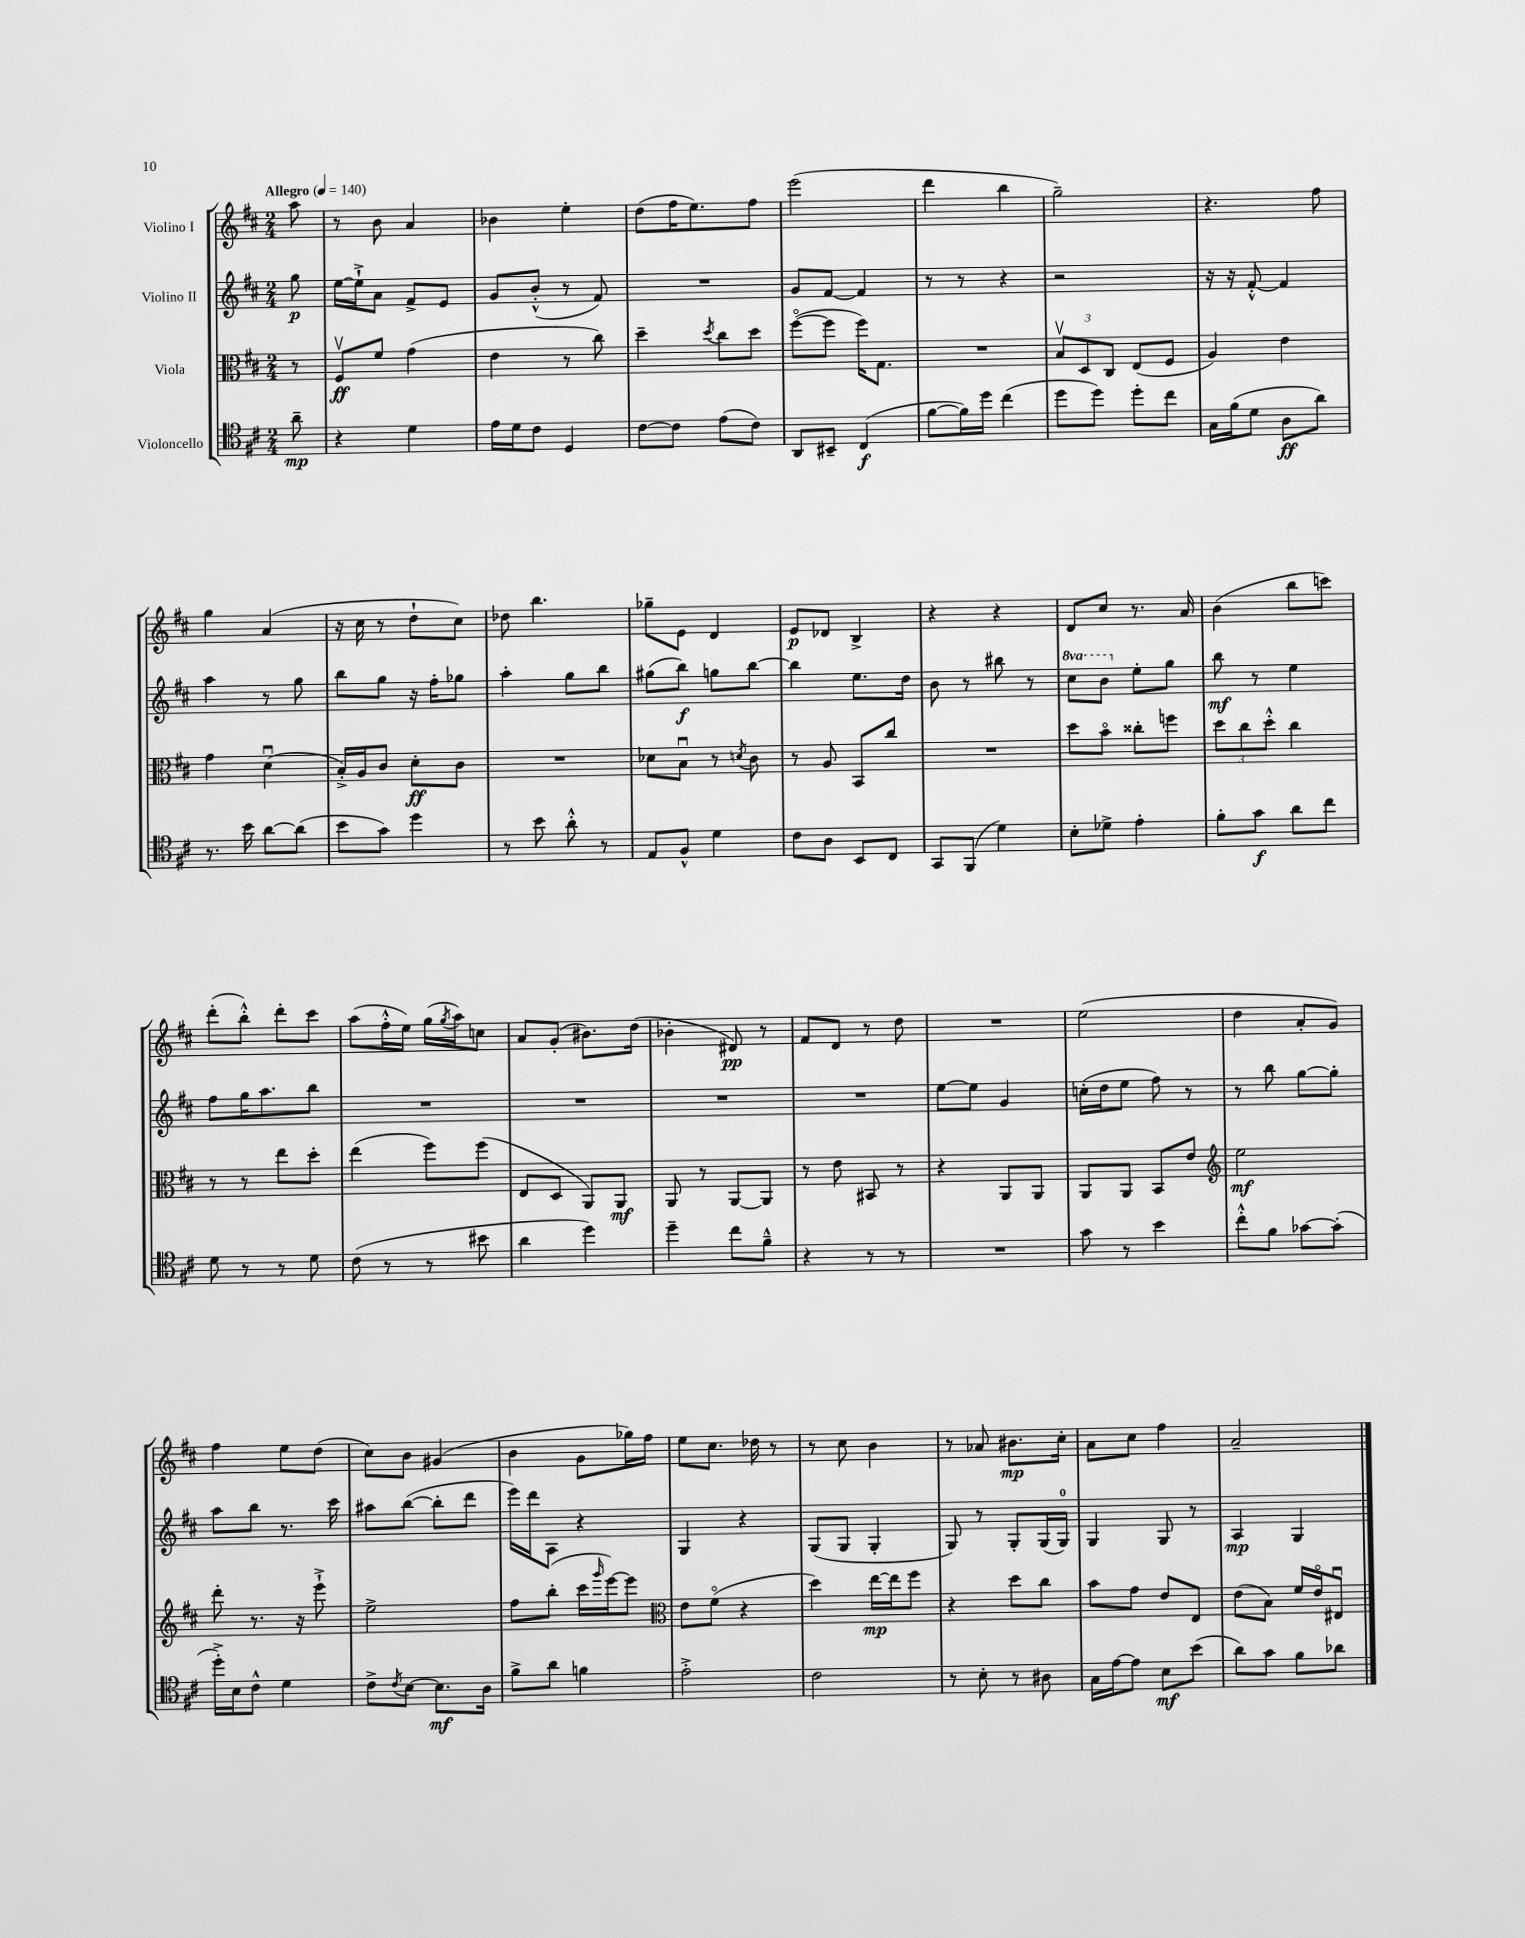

**kern	**dynam	**kern	**dynam	**kern	**dynam	**kern	**dynam
*part4	*part4	*part3	*part3	*part2	*part2	*part1	*part1
*staff4	*staff4	*staff3	*staff3	*staff2	*staff2	*staff1	*staff1
*I"Violoncello	*	*I"Viola	*	*I"Violino II	*	*I"Violino I	*
*clefC4	*	*clefC3	*	*clefG2	*	*clefG2	*
*k[f#c#]	*	*k[f#c#]	*	*k[f#c#]	*	*k[f#c#]	*
*M2/4	*	*M2/4	*	*M2/4	*	*M2/4	*
*MM140	*	*MM140	*	*MM140	*	*MM140	*
=	=	=	=	=	=	=	=
!	!	!	!	!	!	!LO:TX:a:B:t=Allegro	!
8a~\	mp	8r	.	8gg\	p	8aa\	.
=1	=1	=1	=1	=1	=1	=1	=1
4r	.	8F#v/L	ff	[16ee\LL	.	8r	.
.	.	.	.	16ee`^\J]	.	.	.
.	.	8f#/J	.	8a\J	.	8b\	.
4d\	.	(4g\	.	8f#^/L	.	4a/	.
.	.	.	.	8e/J	.	.	.
=2	=2	=2	=2	=2	=2	=2	=2
16e\LL	.	4e\	.	8g/L	.	4b-X\	.
16d\J	.	.	.	.	.	.	.
8c#\J	.	.	.	(8b'^^/J	.	.	.
4D/	.	8r	.	8r	.	4ee'\	.
.	.	8cc#\)	.	8f#/)	.	.	.
=3	=3	=3	=3	=3	=3	=3	=3
[8c#\L	.	4dd~\	.	2r	.	(8dd\L	.
8c#\J]	.	.	.	.	.	16ff#\K	.
.	.	.	.	.	.	8.ee\)	.
.	.	8qdd/	.	.	.	.	.
(8e\L	.	8cc#\L	.	.	.	.	.
8c#\J)	.	8dd\J	.	.	.	8ff#\J	.
=4	=4	=4	=4	=4	=4	=4	=4
8AA/L	.	([8ff#\L	.	8g/L	.	(2eee\	.
8BB#X~/J	.	8ff#\J]	.	[8f#/J	.	.	.
(4C#/	f	16ff#\KL)	.	4f#/]	.	.	.
.	.	8.G\J	.	.	.	.	.
=5	=5	=5	=5	=5	=5	=5	=5
[8f#\L	.	2r	.	8r	.	4ddd\	.
16f#\L])	.	.	.	8r	.	.	.
16dd\JJ	.	.	.	.	.	.	.
(4cc#\	.	.	.	4r	.	4bb\	.
=6	=6	=6	=6	=6	=6	=6	=6
8dd\L	.	12Bv/L	.	2r	.	2gg~\)	.
.	.	12D/	.	.	.	.	.
8dd\J)	.	.	.	.	.	.	.
.	.	12C#/J	.	.	.	.	.
8dd'\L	.	(8E/L	.	.	.	.	.
8cc#\J	.	8F#/J	.	.	.	.	.
=7	=7	=7	=7	=7	=7	=7	=7
16G\LL	.	4A/)	.	16r	.	4.r	.
(16f#\J	.	.	.	16r	.	.	.
8d\J	.	.	.	[8f#'^^/	.	.	.
8A\L	ff	4e\	.	4f#/]	.	.	.
8a\J)	.	.	.	.	.	8ff#\	.
!!LO:LB:g=z
=8	=8	=8	=8	=8	=8	=8	=8
8.r	.	4g\	.	4aa\	.	4gg\	.
16b\	.	.	.	.	.	.	.
[8a\L	.	(4du\	.	8r	.	(4a/	.
(8a\J]	.	.	.	8gg\	.	.	.
=9	=9	=9	=9	=9	=9	=9	=9
8b\L	.	16B'^/LL)	.	8bb\L	.	16r	.
.	.	16A/J	.	.	.	16cc#\	.
8g\J)	.	8c#/J	.	8gg\J	.	8r	.
4dd\	.	8d'\L	ff	16r	.	8dd`\L	.
.	.	.	.	16ff#'\KL	.	.	.
.	.	8c#\J	.	8gg-X\J	.	8cc#\J)	.
=10	=10	=10	=10	=10	=10	=10	=10
8r	.	2r	.	4aa'\	.	8dd-X\	.
8b\	.	.	.	.	.	4.bb\	.
8a'^^\	.	.	.	8gg\L	.	.	.
8r	.	.	.	8bb\J	.	.	.
=11	=11	=11	=11	=11	=11	=11	=11
8E/L	.	8d-X\L	.	(8gg#X\L	.	8gg-X~\L	.
8F#^^/J	.	8Bu\J	.	8bb\J)	f	8e\J	.
4d\	.	8r	.	8ggn\L	.	4d/	.
.	.	8qdn/	.	.	.	.	.
.	.	8c#\	.	[8bb\J	.	.	.
=12	=12	=12	=12	=12	=12	=12	=12
8c#\L	.	8r	.	4bb\]	.	8e/L	p
8A\J	.	8A/	.	.	.	8d-X/J	.
8BB/L	.	8BB/L	.	8.ee\L	.	4B^/	.
8C#/J	.	8cc#/J	.	.	.	.	.
.	.	.	.	16dd\Jk	.	.	.
=13	=13	=13	=13	=13	=13	=13	=13
8GG/L	.	2r	.	8b\	.	4r	.
(8FF#/J	.	.	.	8r	.	.	.
4d\)	.	.	.	8bb#X\	.	4r	.
.	.	.	.	8r	.	.	.
=14	=14	=14	=14	=14	=14	=14	=14
*	*	*	*	*8va	*	*	*
8B'\L	.	8dd\L	.	8ccc#\L	.	8d/L	.
8d-X^\J	.	8b\J	.	8bb\J	.	8cc#/J	.
*	*	*	*	*X8va	*	*	*
4e'\	.	8cc##X'\L	.	8ee'\L	.	8.r	.
.	.	8ffn\J	.	8gg\J	.	.	.
.	.	.	.	.	.	16a/	.
=15	=15	=15	=15	=15	=15	=15	=15
8f#'\L	.	12dd\L	.	8bb\	mf	(4b\	.
.	.	12cc#\	.	.	.	.	.
8g\J	f	.	.	8r	.	.	.
.	.	12dd'^^\J	.	.	.	.	.
8a\L	.	4cc#\	.	4ee\	.	8bb\L	.
8cc#\J	.	.	.	.	.	8cccn\J)	.
!!LO:LB:g=z
=16	=16	=16	=16	=16	=16	=16	=16
8d\	.	8r	.	8ff#\L	.	(8ddd'\L	.
8r	.	8r	.	16gg\K	.	8bb'^^\J)	.
.	.	.	.	8.aa\	.	.	.
8r	.	8ee\L	.	.	.	8ddd'\L	.
8d\	.	8dd'\J	.	8bb\J	.	8ccc#\J	.
=17	=17	=17	=17	=17	=17	=17	=17
(8c#\	.	(4ee\	.	2r	.	(8aa\L	.
8r	.	.	.	.	.	16ff#'^^\L	.
.	.	.	.	.	.	16ee\JJ)	.
8r	.	8ff#\L)	.	.	.	(16gg\LL	.
.	.	.	.	.	.	8qgg/	.
.	.	.	.	.	.	16aa\J)	.
8b#X\	.	(8ff#\J	.	.	.	8ccn\J	.
=18	=18	=18	=18	=18	=18	=18	=18
4a\	.	8E/L	.	2r	.	8a/L	.
.	.	8D/J	.	.	.	(8g'/J	.
4dd\)	.	8AA/L)	.	.	.	8.b#X\L)	.
.	.	8AA/J	mf	.	.	.	.
.	.	.	.	.	.	(16dd\Jk	.
=19	=19	=19	=19	=19	=19	=19	=19
4dd~\	.	8AA/	.	2r	.	4b-X'\	.
.	.	8r	.	.	.	.	.
8cc#\L	.	[8AA/L	.	.	.	8d#X/)	pp
8f#~^^\J	.	8AA/J]	.	.	.	8r	.
=20	=20	=20	=20	=20	=20	=20	=20
4r	.	8r	.	2r	.	8f#/L	.
.	.	8e\	.	.	.	8d/J	.
8r	.	8BB#X/	.	.	.	8r	.
8r	.	8r	.	.	.	8dd\	.
=21	=21	=21	=21	=21	=21	=21	=21
2r	.	4r	.	[8ee\L	.	2r	.
.	.	.	.	8ee\J]	.	.	.
.	.	8AA/L	.	4g/	.	.	.
.	.	8AA/J	.	.	.	.	.
=22	=22	=22	=22	=22	=22	=22	=22
8g\	.	8AA/L	.	(16ccn'\LL	.	(2ee\	.
.	.	.	.	16dd\J	.	.	.
8r	.	8AA/J	.	8ee\J	.	.	.
4b\	.	8BB/L	.	8ff#\)	.	.	.
.	.	8e/J	.	8r	.	.	.
=23	=23	=23	=23	=23	=23	=23	=23
*	*	*clefG2	*	*	*	*	*
8cc#'^^\L	.	2ee\	mf	8r	.	4dd\	.
8f#\J	.	.	.	8bb\	.	.	.
[8g-X\L	.	.	.	[8gg\L	.	8a'/L	.
(8g-'\J]	.	.	.	8gg'\J]	.	8g/J)	.
!!LO:LB:g=z
=24	=24	=24	=24	=24	=24	=24	=24
16dd'^\LL)	.	8ddd'\	.	8aa\L	.	4ff#\	.
16B\J	.	.	.	.	.	.	.
8c#^^\J	.	8.r	.	8bb\J	.	.	.
4d\	.	.	.	8.r	.	8ee\L	.
.	.	16r	.	.	.	.	.
.	.	8eee`^\	.	.	.	(8dd\J	.
.	.	.	.	16ccc#\	.	.	.
=25	=25	=25	=25	=25	=25	=25	=25
8c#^\L	.	2ee^\	.	8aa#X\L	.	8cc#\L)	.
8qc#/	.	.	.	.	.	.	.
[8B\J	.	.	.	([8bb\J	.	8b\J	.
8.B\L]	mf	.	.	8bb'\L]	.	(4g#X/	.
.	.	.	.	8ddd\J	.	.	.
16A\Jk	.	.	.	.	.	.	.
=26	=26	=26	=26	=26	=26	=26	=26
8f#^\L	.	8ff#\L	.	16eee\LL)	.	4b\	.
.	.	.	.	16ddd\J	.	.	.
8a\J	.	(8bb'\J	.	8A\J	.	.	.
4fn\	.	16ccc#\LL	.	4r	.	8g\L	.
.	.	16qqggg/	.	.	.	.	.
.	.	[16eee\J)	.	.	.	.	.
.	.	8eee\J]	.	.	.	16gg-X\L)	.
.	.	.	.	.	.	16ff#\JJ	.
=27	=27	=27	=27	=27	=27	=27	=27
*	*	*clefC3	*	*	*	*	*
2e'^\	.	8e\L	.	4G/	.	8ee\L	.
.	.	(8f#\J	.	.	.	8.cc#\J	.
.	.	4r	.	4r	.	.	.
.	.	.	.	.	.	16dd-X\	.
.	.	.	.	.	.	8r	.
=28	=28	=28	=28	=28	=28	=28	=28
2c#\	.	4dd\)	.	(8G/L	.	8r	.
.	.	.	.	8G/J	.	8cc#\	.
.	.	[16ee\LL	mp	4G'/	.	4b\	.
.	.	16ee\J]	.	.	.	.	.
.	.	8ff#\J	.	.	.	.	.
=29	=29	=29	=29	=29	=29	=29	=29
8r	.	4r	.	8G/)	.	8r	.
8B'\	.	.	.	8r	.	8a-X/	.
8r	.	8dd\L	.	8G'/L	.	8.b#X\L	mp
8A#X\	.	8cc#\J	.	(16G/L	.	.	.
.	.	.	.	16G/JJ)	.	16cc#'\Jk	.
=30	=30	=30	=30	=30	=30	=30	=30
16G\LL	.	8b\L	.	4G/	.	8a\L	.
[16e\J	.	.	.	.	.	.	.
8e\J]	.	8g\J	.	.	.	8cc#\J	.
8B\L	mf	8e/L	.	8G/	.	4ff#\	.
(8b\J	.	8E/J	.	8r	.	.	.
=31	=31	=31	=31	=31	=31	=31	=31
8a\L)	.	(8e\L	.	4A/	mp	2a~/	.
8g\J	.	8B\J)	.	.	.	.	.
8f#\L	.	16f#/LL	.	4G/	.	.	.
.	.	16e/J	.	.	.	.	.
8a-X\J	.	8E#Xu/J	.	.	.	.	.
==	==	==	==	==	==	==	==
*-	*-	*-	*-	*-	*-	*-	*-
